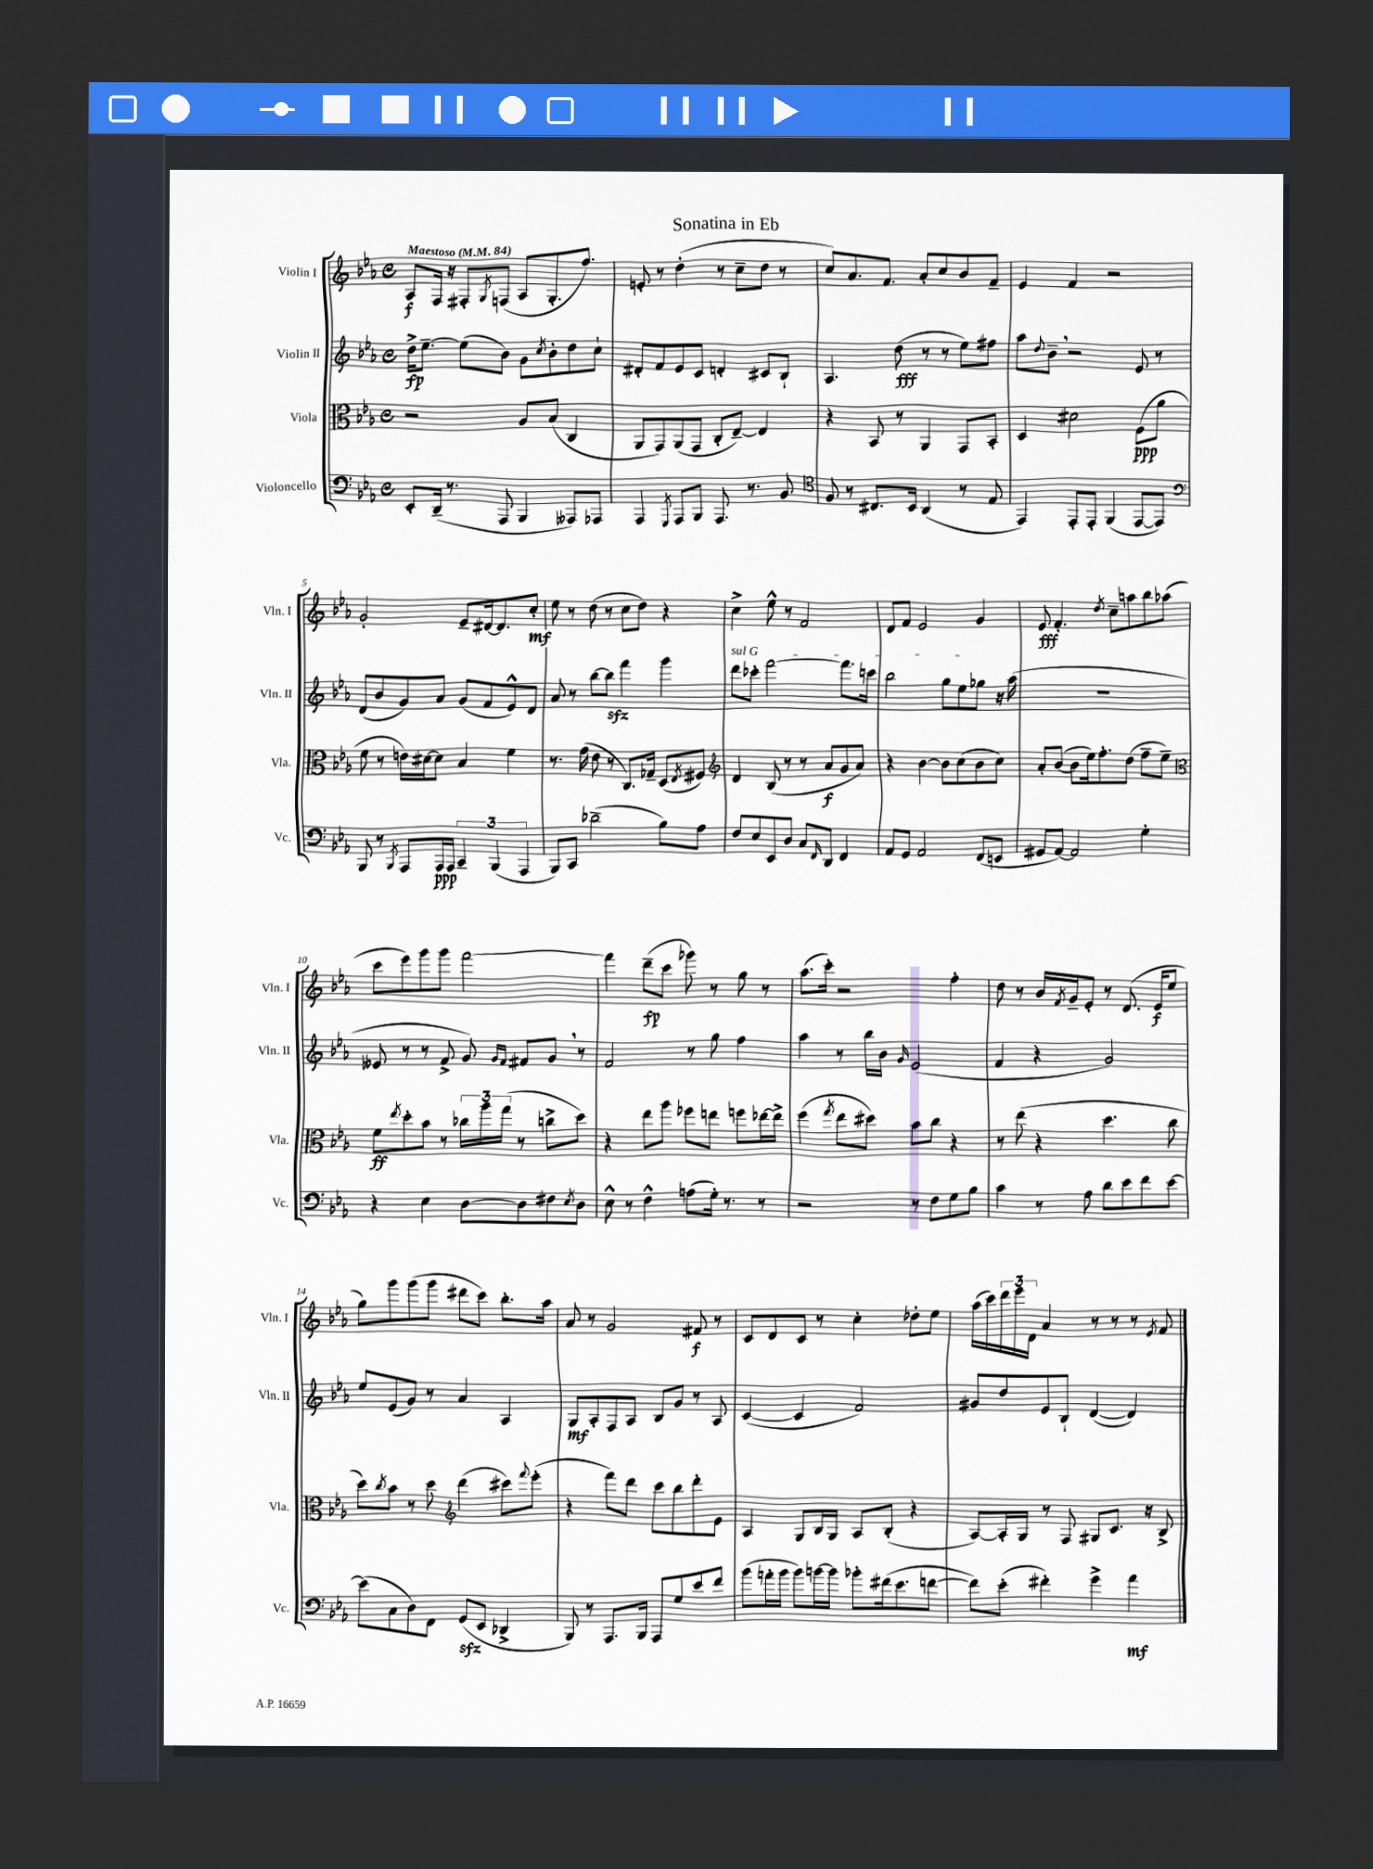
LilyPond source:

\header { title = "Sonatina in Eb" }
<<
\new StaffGroup <<
\new Staff = "s0" \with { instrumentName = "Violin I" shortInstrumentName = "Vln. I" } {
    \clef treble \key ees \major \defaultTimeSignature \time 4/4 \tempo "Maestoso" 4 = 84
    aes8\f f16 r16 fis8-. \acciaccatura { g8 } f8( aes8 g8.-. f''8.) |
    e'8-. r8 d''4-.( r8 c''8-- d''8 r8 |
    c''8) aes'8. f'8. aes'8-. c''8 bes'8 f'8-- |
    ees'4 f'4 r2 |
    g'2-. ees'8-- dis'16~ dis'8. c''8-.\mf |
    ees''8 r8 d''8( r8 c''8 d''8) r4 |
    c''4-> ees''8-^ r8 f'2 |
    d'8 f'8 ees'2 g'4 |
    ees'8\fff f'4.-. \acciaccatura { d''8 } c''8-- a''8 bes''8 aes''8( |
    c'''8 ees'''8) g'''8 g'''8 f'''2~ |
    f'''4 d'''8--\fp( c'''8 ges'''8) r8 g''8 r8 |
    aes''8.( c'''16-.) r2 f''4-. |
    d''8 r8 bes'16 \acciaccatura { f'8 } g'16-- ees'8-. r8 d'8.( ees'16\f ees''8 |
    g''8) g'''8 g'''8( g'''8 dis'''8 c'''8) bes''8.-. aes''16 |
    aes'8 r8 g'2 fis'8\f r8 |
    c'8 d'8 c'8 r8 c''4-. des''8-. ees''8 |
    aes''16( c'''16) \tuplet 3/2 { d'''16 ees'''16 d'16 } aes'4 r8 r8 r8 \acciaccatura { ees'8 } f'8 \bar "|." |
}
\new Staff = "s1" \with { instrumentName = "Violin II" shortInstrumentName = "Vln. II" } {
    \clef treble \key ees \major \defaultTimeSignature \time 4/4
    d''16->\fp ees''8.~-- ees''8( bes'8) g'8 \acciaccatura { c''8 } bes'8-. d''8 c''8-! |
    dis'8-. f'8 ees'8 c'8 d'4-. cis'8 bes8-! |
    aes4. d''8\fff( r8 r8 ees''8) fis''8 |
    aes''8 \appoggiatura { d''8 } bes'8-- \breathe r2 ees'8 r8 |
    d'8( bes'8 g'8) aes'8 g'8( f'8 ees'8-^) d'8 |
    aes'8 r8 bes''8~ bes''8\sfz f'''4 g'''4 |
    \once \override TextSpanner.bound-details.left.text = \markup { \italic "sul G" } d'''8\startTextSpan ces'''8-. f'''2~ f'''8. c'''16 |
    bes''2 g''8 ees''8 ges''8\stopTextSpan r16 aes''16( |
    R1 |
    eeses'8 r8 r8 f'8-> g'8) \grace { g'16 f'16 } fis'8 g'8 \breathe r8 |
    f'2 r8 g''8 f''4 |
    aes''4 r8 bes''16 bes'16 \grace { g'16 } ees'2( |
    f'4 r4 g'2) |
    ees''8 ees'8( g'8) r8 aes'4 aes4 |
    g8\mf aes8-. f8 aes8 bes8 g'8 r8 aes8 |
    c'4~( c'4 f'2) |
    gis'8 d''8 ees'8 bes8-! d'4~( d'4) \bar "|." |
}
\new Staff = "s2" \with { instrumentName = "Viola" shortInstrumentName = "Vla." } {
    \clef alto \key ees \major \defaultTimeSignature \time 4/4
    r2 aes8 bes8( c4 |
    aes,8 g,8) aes,8( g,8 c8-. ees8~--) ees4 |
    r4 bes,8 r8 aes,4 g,8 bes,8-. |
    d4 dis'2 f8\ppp( aes'8 |
    f'8 r8 e'16) dis'16~ dis'8 bes4 f'4 |
    r8. g'16( ees'8 r8 c8.) ges16-- d8( \acciaccatura { ees8 } fis8) |
    \clef treble d'4 bes8( r8 r8 aes'8\f g'8 aes'8) |
    r4 bes'4~ bes'8 c''8( bes'8 c''8) |
    aes'8-. bes'8~( bes'8 ees''16) f''8.-. d''8( f''8-- ees''8--) |
    \clef alto f'8\ff \acciaccatura { ees''8 } d''8-. bes'8 r8 \tuplet 3/2 { ces''16 aes''16 g''16( } r8 c''8-> d''8) |
    r4 ees''8 aes''8 fes''8 e''8 f''8 ees''16~ ees''16-> |
    f''4( \acciaccatura { g''8 } ees''8 dis''8) bes'8 c''8 r4 |
    r8 ees''8( r4 d''4. c''8 |
    d''8) \acciaccatura { c''8 } bes'8 r8 d''8 \clef treble d'''4( cis'''8) \appoggiatura { f'''8 } ees'''8-.( |
    r4 f'''8) d'''8 c'''8 bes''8 d'''8-. ees'8 |
    aes4 g8 bes16 g16 aes8 bes8-.( r4 |
    aes8~) aes16-. g16 r8 f8 gis8 c'8. r16 bes8-> \bar "|." |
}
\new Staff = "s3" \with { instrumentName = "Violoncello" shortInstrumentName = "Vc." } {
    \clef bass \key ees \major \defaultTimeSignature \time 4/4
    ees,8-. d,16--( r8. aes,,8 bes,,4 aeses,,8) aes,,8 |
    aes,,4 \acciaccatura { g,,8 } aes,,8 bes,,8 aes,,8. r8. bes,8 |
    \clef tenor f8 r8 cis8. bes,16 aes,4( r8 ees8 |
    ees,4) ees,8-. ees,8-. f,4( ees,8~ ees,8) |
    \clef bass bes,,8 r8 \acciaccatura { bes,,8 } aes,,8 aes,,16\ppp aes,,16 \tuplet 3/2 { c,4-- bes,,4( aes,,4 } |
    bes,,8) c,8 des'2--( bes8) aes8 |
    f8 ees8 ees,8 d8 c8 \grace { f,16 } d,8 f,4 |
    aes,8 g,8 aes,2 f,8( e,8 |
    gis,8 aes,8~) aes,2 g4-. |
    r4 ees4 d8~ d8 fis8 \acciaccatura { ees8 } d8 |
    ees8-^ r8 f4-^ a8( g16-.) r8. r8 |
    r2 r8 f8 g8 bes8 |
    c'4 r8 aes8 d'8 ees'8 f'8 ees'8~ |
    ees'8( c8 d8) f,8 g,8\sfz( ees,8 des,4-> |
    bes,,8) r8 aes,,8. bes,,16 aes,,8 g8 ees'8 f'8 |
    bes'8( a'16-. bes'16 bes'8) b'16~ b'16 bes'8-. fis'16( ees'8. f'8~ |
    f'8) ees'8-.( fis'4-.) g'4-> aes'4\mf \bar "|." |
}
>>
>>
